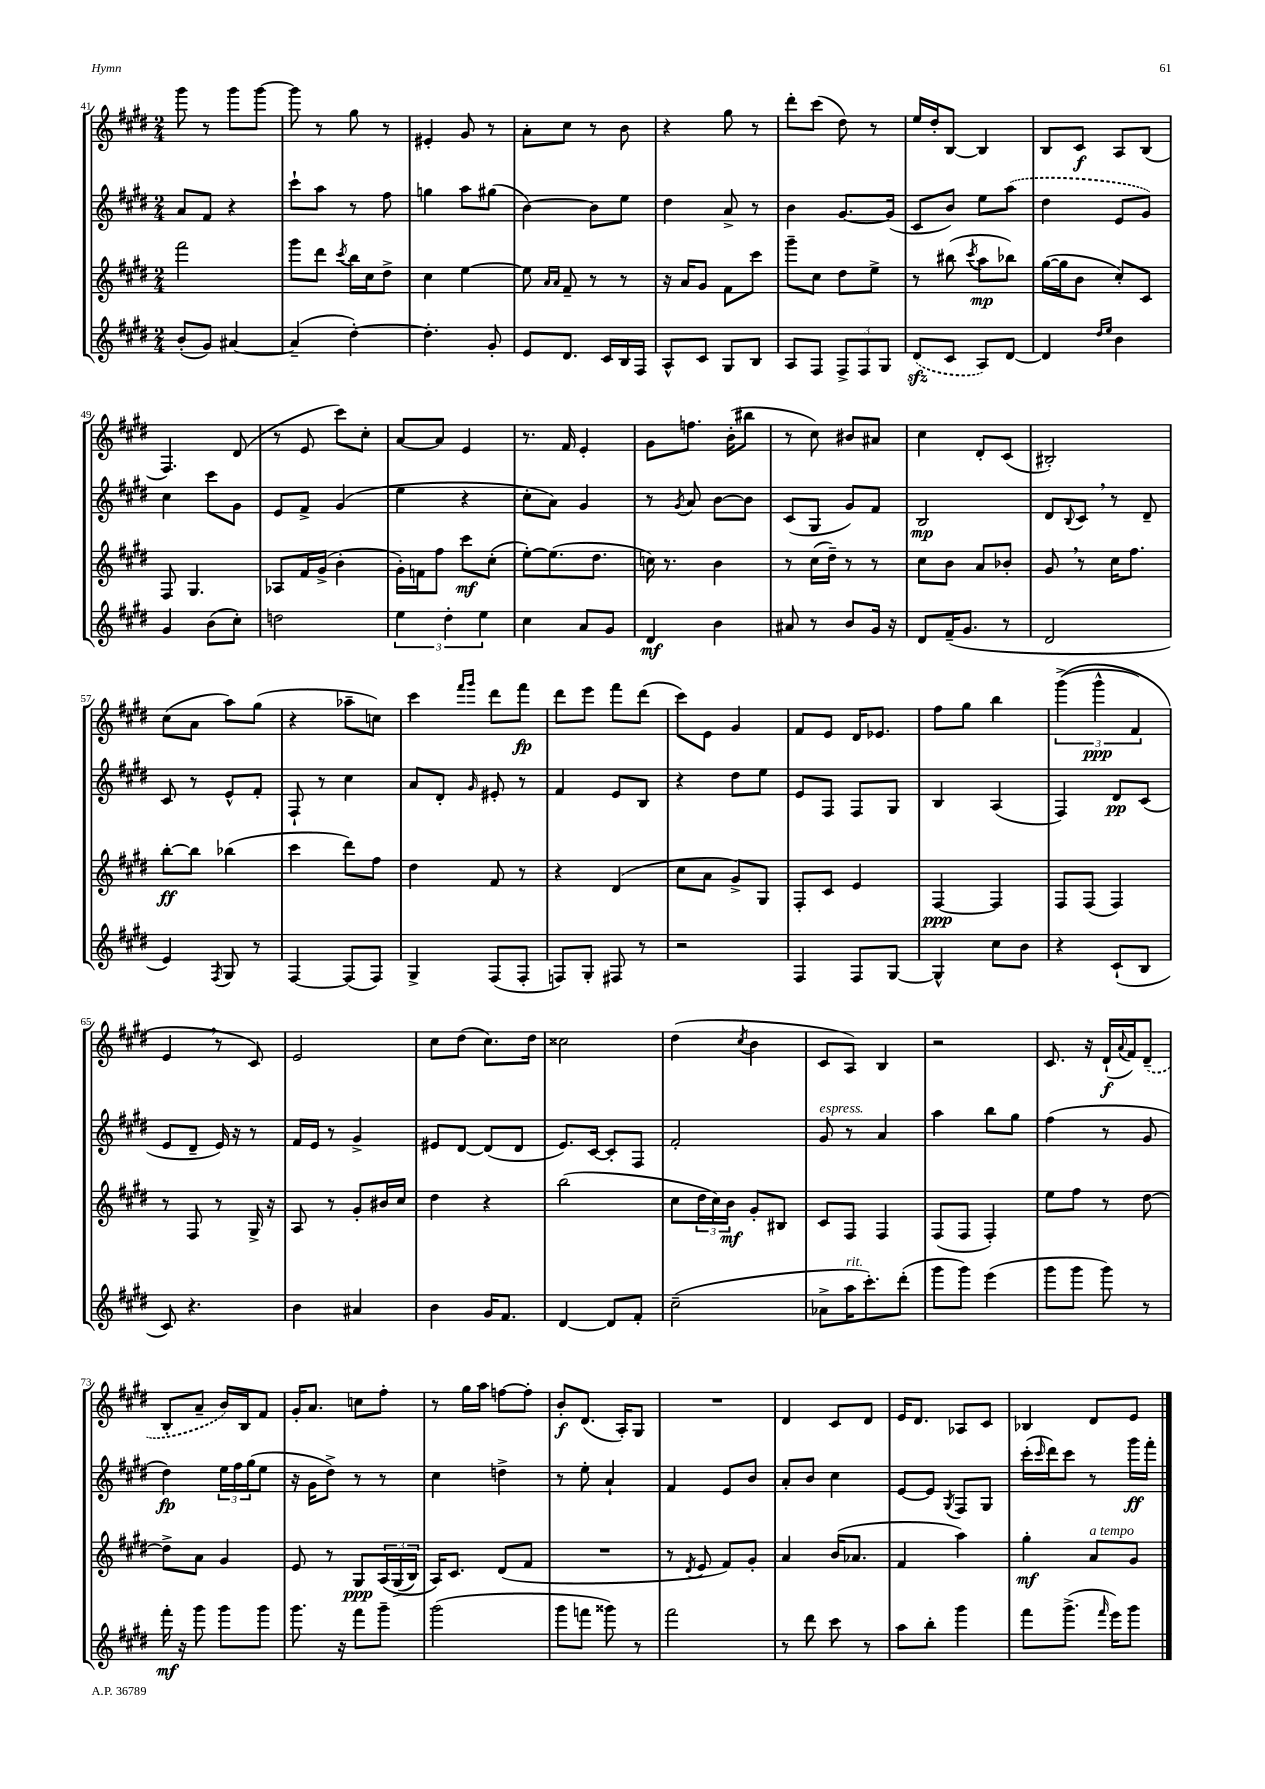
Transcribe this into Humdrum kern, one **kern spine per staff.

**kern	**kern	**kern	**kern
*staff4	*staff3	*staff2	*staff1
*clefG2	*clefG2	*clefG2	*clefG2
*k[f#c#g#d#]	*k[f#c#g#d#]	*k[f#c#g#d#]	*k[f#c#g#d#]
*M2/4	*M2/4	*M2/4	*M2/4
(8b'	2fff#	8a	8ggg#
8g#)	.	8f#	8r
[4a#	.	4r	8ggg#
.	.	.	[8ggg#
=	=	=	=
(4a#~]	8ggg#	8ccc#`	8ggg#]
.	8ddd#	8aa	8r
.	8qccc#	.	.
[4dd#')	16bb	8r	8gg#
.	16cc#	.	.
.	8dd#^	8ff#	8r
=	=	=	=
4.dd#']	4cc#	4gg	4e#'
.	[4ee	8aa	8g#
8g#'	.	(8gg#	8r
=	=	=	=
8e	8ee]	[4b)	8a'
.	16qqa	.	.
.	16qqa	.	.
8.d#	8f#~	.	8cc#
.	8r	8b]	8r
16c#	.	.	.
16B	8r	8ee	8b
16F#	.	.	.
=	=	=	=
8A^^	16r	4dd#	4r
.	16a	.	.
8c#	8g#	.	.
8G#	8f#	8a^	8gg#
8B	8ccc#	8r	8r
=	=	=	=
8A	8ggg#~	4b	8ddd#'
8F#	8cc#	.	(8ccc#
12F#^	8dd#	[8.g#	8dd#)
12F#	.	.	.
.	8ee^	.	8r
12G#	.	.	.
.	.	(16g#]	.
=	=	=	=
(8d#	8r	8c#	16ee
.	.	.	16dd#'
8c#	(8bb#	8b)	[8B
.	8qccc#	.	.
8A)	8aa	8ee	4B]
[8d#	8bb-)	(8aa	.
=	=	=	=
4d#]	([16gg#	4dd#	8B
.	16gg#]	.	.
.	8b	.	8c#
16qqdd#	.	.	.
16qqee	.	.	.
4b	8cc#')	8e	8A
.	8c#	8g#)	(8B
=	=	=	=
4g#	8F#	4cc#	4.F#)
.	4.G#	.	.
(8b	.	8ccc#	.
8cc#')	.	8g#	(8d#
=	=	=	=
2dd	8A-	8e	8r
.	16f#	8f#^	8e
.	(16g#^	.	.
.	4b'	(4g#	8ccc#)
.	.	.	8cc#'
=	=	=	=
6ee	16g#')	4ee	[8a
.	16f	.	.
.	8ff#	.	8a]
6dd#'	.	.	.
.	8ccc#	4r	4e
6ee	.	.	.
.	(8cc#'	.	.
=	=	=	=
4cc#	[8ee')	8cc#'	8.r
.	(8.ee]	8a)	.
.	.	.	16f#
8a	.	4g#	4e'
.	8.dd#	.	.
8g#	.	.	.
=	=	=	=
4d#	16cc)	8r	8g#
.	8.r	.	.
.	.	8qg#	.
.	.	8a	8.ff
4b	4b	[8b	.
.	.	.	(16b'
.	.	8b]	8bb#
=	=	=	=
8a#	8r	(8c#	8r
8r	(16cc#	8G#	8cc#)
.	16dd#~)	.	.
8b	8r	8g#)	8b#
16g#	8r	8f#	8a#
16r	.	.	.
=	=	=	=
8d#	8cc#	2B	4cc#
(16f#~	8b	.	.
8.g#	.	.	.
.	8a	.	8d#'
8r	8b-'	.	(8c#
=	=	=	=
2d#	8g#	8d#	2B#')
.	.	8qqB	.
.	8r	8c#	.
.	16cc#	8r	.
.	8.ff#	.	.
.	.	8d#~	.
=	=	=	=
4e)	[8bb'	8c#	(8cc#
.	8bb]	8r	8a
8qF#	.	.	.
8G#	(4bb-	8e^^	8aa)
8r	.	8f#'	(8gg#
=	=	=	=
[4F#	4ccc#	8F#`	4r
.	.	8r	.
(8F#]	8ddd#)	4cc#	8aa-~
8F#)	8ff#	.	8cc)
=	=	=	=
4G#^	4dd#	8a	4ccc#
.	.	8d#'	.
.	.	.	16qqfff#
.	.	16qqg#	16qqggg#
(8F#	8f#	8e#'	8ddd#
8F#'	8r	8r	8fff#
=	=	=	=
8F)	4r	4f#	8ddd#
8G#'	.	.	8eee
8F#	(4d#	8e	8fff#
8r	.	8B	(8ddd#
=	=	=	=
2r	8cc#	4r	8ccc#)
.	8a	.	8e
.	8g#^)	8dd#	4g#
.	8G#	8ee	.
=	=	=	=
4F#	8F#'	8e	8f#
.	8c#	8F#	8e
8F#	4e	8F#	16d#
.	.	.	8.e-
[8G#	.	8G#	.
=	=	=	=
4G#^^]	[4F#	4B	8ff#
.	.	.	8gg#
8cc#	4F#]	(4A	4bb
8b	.	.	.
=	=	=	=
4r	8F#	4F#)	&((6ggg#^
.	(8F#	.	.
.	.	.	6ggg#^^
(8c#`	4F#)	8d#	.
.	.	.	6f#)
8B	.	(8c#	.
=	=	=	=
8c#)	8r	8e	4e
4.r	8F#	8d#~	.
.	8r	16e)	8r
.	.	16r	.
.	16G#^	8r	8c#&)
.	16r	.	.
=	=	=	=
4b	8A	16f#	2e
.	.	16e	.
.	8r	8r	.
4a#	8g#'	4g#^	.
.	16b#	.	.
.	16cc#	.	.
=	=	=	=
4b	4dd#	8e#	8cc#
.	.	[8d#	(8dd#
16g#	4r	(8d#]	8.cc#)
8.f#	.	.	.
.	.	8d#	.
.	.	.	16dd#
=	=	=	=
[4d#	(2bb	8.e)	2cc##
.	.	[16c#	.
8d#]	.	8c#']	.
8f#'	.	8F#	.
=	=	=	=
(2cc#~	8cc#	2f#'	(4dd#
.	24dd#	.	.
.	24cc#)	.	.
.	24b	.	.
.	.	.	8qcc#
.	8g#'	.	4b
.	8B#	.	.
=	=	=	=
8a-^	8c#	8g#	8c#
16aa	8F#	8r	8A)
8.ccc#')	.	.	.
.	4F#	4a	4B
(8ddd#'	.	.	.
=	=	=	=
8ggg#	(8F#	4aa	2r
8ggg#)	8F#	.	.
(4eee	4F#')	8bb	.
.	.	8gg#	.
=	=	=	=
8ggg#	8ee	(4ff#	8.c#
8ggg#	8ff#	.	.
.	.	.	16r
8ggg#)	8r	8r	(16d#`
.	.	.	8qqa
.	.	.	16f#)
8r	[8dd#	8g#	(8d#~
=	=	=	=
16fff#'	8dd#^]	4dd#)	8B'
16r	.	.	.
8ggg#	8a	.	8a~
8ggg#	4g#	24ee	16b)
.	.	24ff#	.
.	.	.	16B
.	.	(24gg#	.
8ggg#	.	8ee	8f#
=	=	=	=
8.ggg#	8e	16r	16g#'
.	.	16g#	8.a
.	8r	8dd#^)	.
16r	.	.	.
8fff#	8G#	8r	8cc
8ggg#~	&(24A	8r	8ff#'
.	(24G#^	.	.
.	24B)	.	.
=	=	=	=
(2ggg#	16A&)	4cc#	8r
.	8.c#	.	.
.	.	.	16gg#
.	.	.	16aa
.	(8d#	4dd^	[8ff
.	8f#	.	8ff']
=	=	=	=
8ggg#	2r	8r	8b'
8fff	.	8ee'	(8.d#
8ggg##)	.	4a`	.
.	.	.	16A')
8r	.	.	8G#
=	=	=	=
2fff#	8r	4f#	2r
.	8qd#	.	.
.	8e	.	.
.	8f#)	8e	.
.	8g#'	8b	.
=	=	=	=
8r	4a	8a'	4d#
8ddd#	.	8b	.
8ccc#	(16b	4cc#	8c#
.	8.a-	.	.
8r	.	.	8d#
=	=	=	=
8aa	4f#	[8e	16e
.	.	.	8.d#
8bb'	.	8e]	.
.	.	8qG#	.
4ggg#	4aa)	8F#	8A-
.	.	8G#	8c#
=	=	=	=
8fff#	4gg#'	(16ccc#'	4B-
.	.	16qqccc#	.
.	.	16ddd#)	.
(8.ggg#^	.	8ccc#	.
.	8a	8r	8d#
16qqfff#	.	.	.
16eee)	.	.	.
8ggg#	8g#	16ggg#	8e
.	.	16fff#'	.
==	==	==	==
*-	*-	*-	*-
